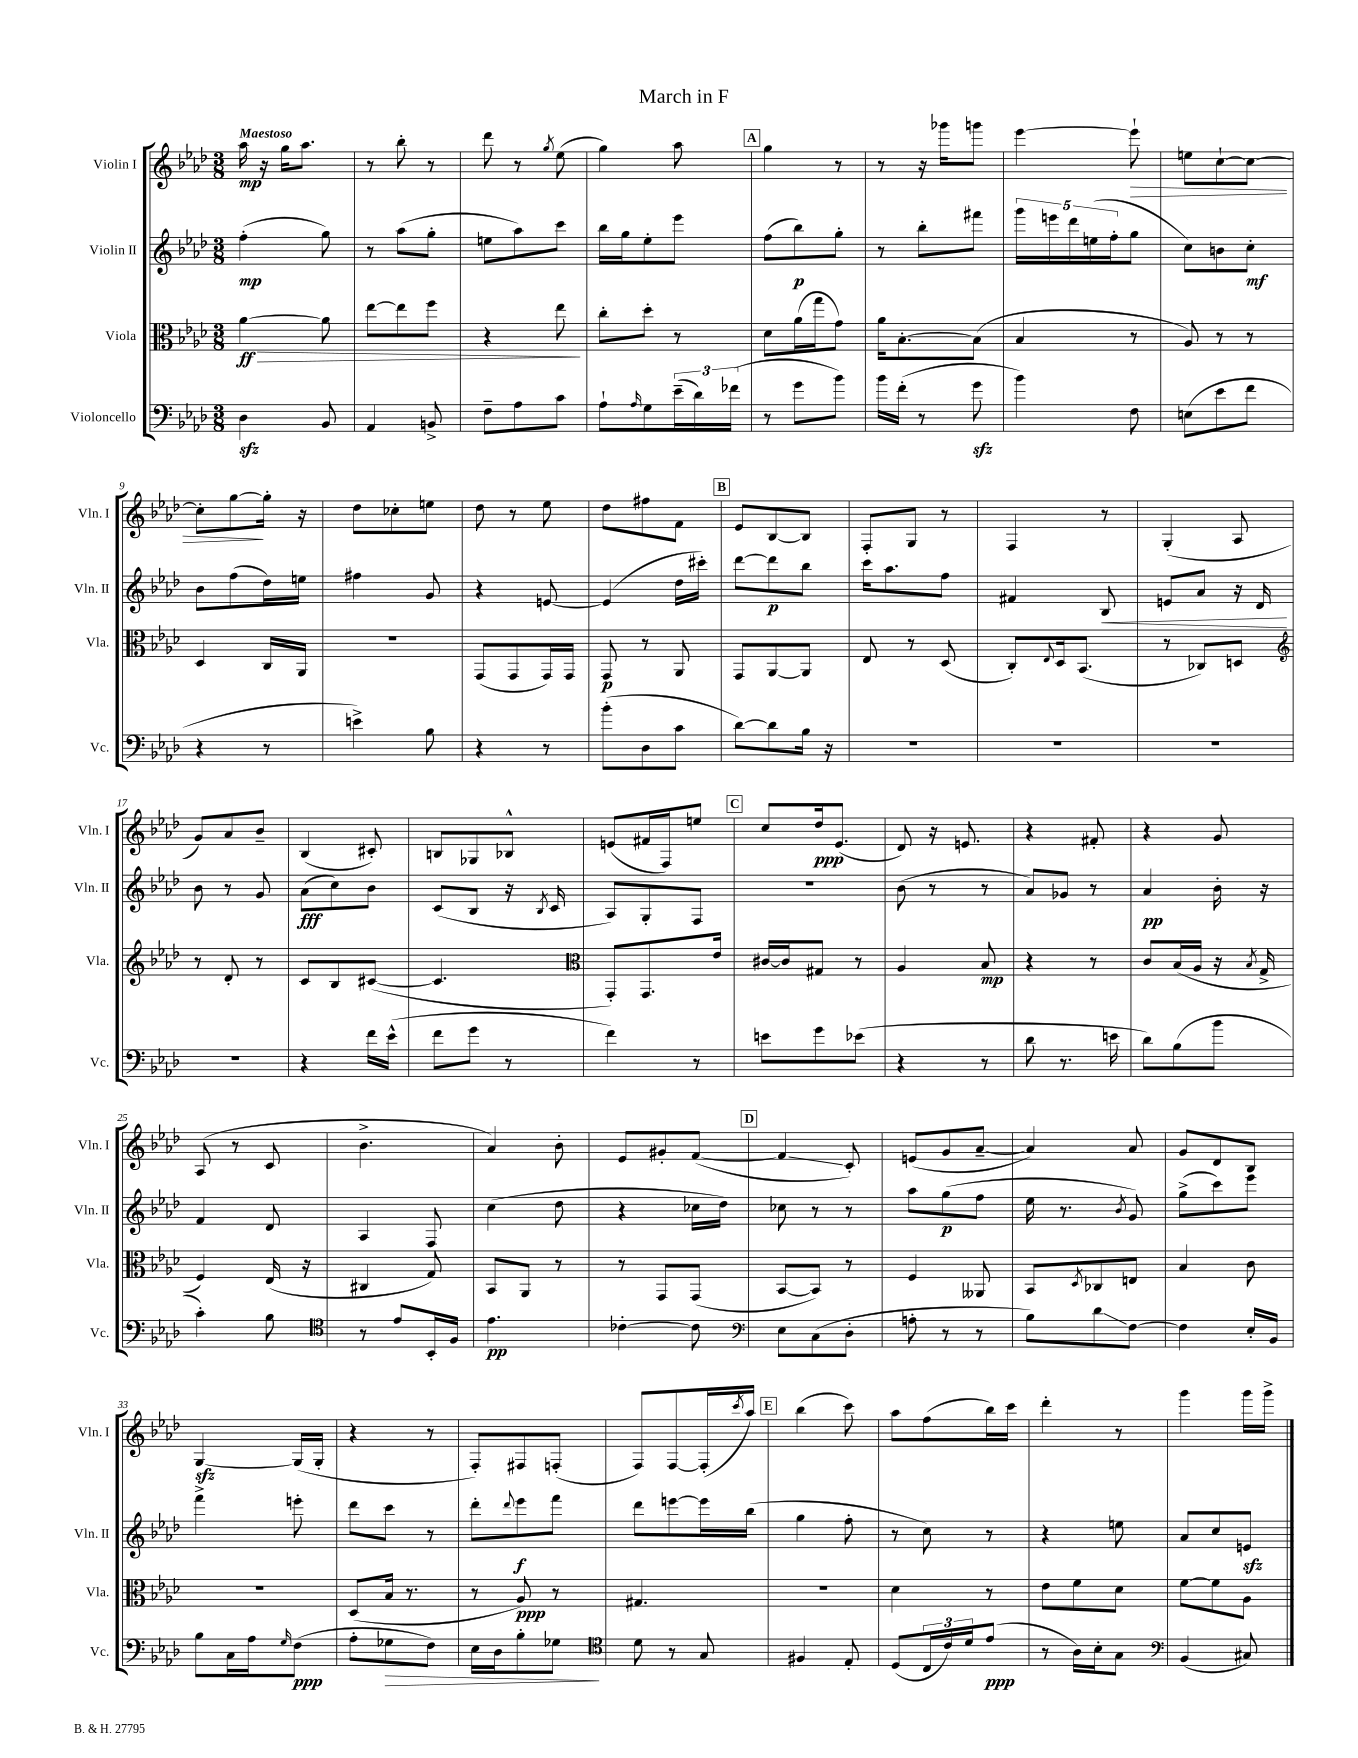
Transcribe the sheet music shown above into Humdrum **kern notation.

**kern	**kern	**kern	**kern
*staff4	*staff3	*staff2	*staff1
*clefF4	*clefC3	*clefG2	*clefG2
*k[b-e-a-d-]	*k[b-e-a-d-]	*k[b-e-a-d-]	*k[b-e-a-d-]
*M3/8	*M3/8	*M3/8	*M3/8
4D-\	[4a-\	(4ff'\	16aa-\
.	.	.	16r
.	.	.	16gg\LK
.	.	.	8.aa-\J
8BB-/	8a-\]	8gg\)	.
=	=	=	=
4AA-/	[8ee-\L	8r	8r
.	8ee-\]	(8aa-\L	8bb-'\
8BB^/	8ff\J	8gg'\J	8r
=	=	=	=
8F~\L	4r	8ee\L	8ddd-\
8A-\	.	8aa-\)	8r
.	.	.	8qgg/
8c\J	8ee-\	8ccc\J	(8ee-\
=	=	=	=
8A-`\L	8cc'\L	16bb-\LL	4gg\)
.	.	16gg\J	.
16qqA-/	.	.	.
8G\	8dd-'\J	8ee-'\	.
(24e-~\L	8r	8eee-\J	8aa-\
24d-\)	.	.	.
(24f-\JJ	.	.	.
=	=	=	=
8r	8d-\L	(8ff\L	4gg\
8g\L	(16a-\L	8bb-\)	.
.	16gg\J	.	.
8b-\J)	8g\J)	8gg'\J	8r
=	=	=	=
16b-\LL	16a-\LK	8r	8r
(16f'\JJ	[8.B-'\	.	.
8r	.	8bb-'\L	16r
.	.	.	16ggg-\LK
8g\	(8B-\]J	8fff#\J	8ggg\J
=	=	=	=
4b-\)	4B-/	20ggg\LL	[4eee-\
.	.	20eee\	.
.	.	20ddd-\	.
.	.	(20ee\	.
.	.	20ff'\J	.
8F\	8r	8gg\J	8eee-`\]
=	=	=	=
(8E\L	8A-/)	8cc\L)	8ee\L
8e-\	8r	8b\	[8cc`\
8f\J	8r	8cc'\J	8cc\_J
=	=	=	=
4r	4D-/	8b-\L	8cc'\]L
.	.	(8ff\	[8gg\
8r	16C/LL	16dd-\L)	16gg'\]Jk
.	16AA-/JJ	16ee\JJ	16r
=	=	=	=
4e^\)	4.r	4ff#\	8dd-\L
.	.	.	8cc-'\
8B-\	.	8g/	8ee\J
=	=	=	=
4r	(8GG/L	4r	8dd-\
.	8GG/	.	8r
8r	16GG/L)	[8e/	8ee-\
.	16GG/JJ	.	.
=	=	=	=
(8b-'\L	8GG/	(4e/]	8dd-\L
8D-\	8r	.	8ff#\
8c\J	8AA-/	16dd-\LL	8f\J
.	.	16ccc#'\JJ)	.
=	=	=	=
[8d-\L)	8GG/L	[8ddd-\L	8e-/L
8d-\]	[8AA-/	8ddd-\]	[8B-/
16B-\Jk	8AA-/]J	8bb-\J	8B-/]J
16r	.	.	.
=	=	=	=
4.r	8E-/	16ccc\LK	8F'/L
.	.	8.aa-\	.
.	8r	.	8G/J
.	(8D-/	8ff\J	8r
=	=	=	=
4.r	8C'/L)	4f#/	4F/
.	8qqE-/	.	.
.	16D-/k	.	.
.	(8.BB-/J	.	.
.	.	8B-/	8r
=	=	=	=
4.r	8r	8e/L	(4G'/
.	8C-/L)	8a-/J	.
.	8D/J	16r	8A-/
.	.	16d-/	.
=	=	=	=
*	*clefG2	*	*
4.r	8r	8b-\	8g/L)
.	8d-'/	8r	8a-/
.	8r	8g/	8b-~/J
=	=	=	=
4r	8c/L	(8a-\L	(4B-/
.	8B-/	8cc\)	.
16f\LL	([8c#/J	8b-\J	8c#'/)
(16e-^^\JJ	.	.	.
=	=	=	=
8f\L	4.c#/]	(8c/L	8B/L
8g\J	.	8B-/J	8G-/
8r	.	16r	8B-^^/J
.	.	8qB-/	.
.	.	16c/	.
=	=	=	=
*	*clefC3	*	*
4f\)	8GG'/L)	8A-/L)	(8e/L
.	8.GG/	8G'/	16f#/L
.	.	.	16F/J)
8r	.	8F/J	8ee/J
.	16e-/Jk	.	.
=	=	=	=
8e\L	[16c#/LL	4.r	8cc/L
.	16c#/]J	.	.
8g\	8G#/J	.	16dd-/k
.	.	.	(8.e-/J
(8e-\J	8r	.	.
=	=	=	=
4r	4A-/	(8b-\	8d-/)
.	.	8r	16r
.	.	.	8.e/
8r	8B-/	8r	.
=	=	=	=
8d-\	4r	8a-/L)	4r
8.r	.	8g-/J	.
.	8r	8r	8f#'/
16e\	.	.	.
=	=	=	=
8d-\L)	8c/L	4a-/	4r
(8B-\	(16B-/L	.	.
.	16A-/JJ	.	.
8b-\J	16r	16b-'\	8g/
.	8qB-/	.	.
.	16G^/	16r	.
=	=	=	=
4c'\)	4F/)	4f/	(8A-/
.	.	.	8r
8B-\	(16E-/	8d-/	8c/
.	16r	.	.
=	=	=	=
*clefC4	*	*	*
8r	4C#/	4A-/	4.b-^\
8e-/L	.	.	.
16BB-'/L	8G/)	8F/	.
16F/JJ	.	.	.
=	=	=	=
4.e-\	8BB-/L	(4cc\	4a-/)
.	8AA-/J	.	.
.	8r	8dd-\	8b-'\
=	=	=	=
[4c-'\	8r	4r	8e-/L
.	8GG/L	.	8g#'/
8c-\]	(8GG/J	16cc-\LL	([8f/J
.	.	16dd-\JJ)	.
=	=	=	=
*clefF4	*	*	*
8E-\L	[8BB-/L	8cc-\	4f/]
(8C\	8BB-/]J)	8r	.
8D-'\J	8r	8r	8c'/)
=	=	=	=
8A'\	4F/	8aa-\L	(8e/L
8r	.	(8gg\	8g/
8r	8AA--/	8ff\J	[8a-~/J
=	=	=	=
8B-\L)	8BB-/L	16ee-\	4a-/])
.	.	8.r	.
.	8qD-/	.	.
8d-\	8C-/	.	.
.	.	8qb-/	.
[8F\J	8E/J	8g/)	8a-/
=	=	=	=
4F\]	4B-/	(8gg^\L	8g/L
.	.	8ccc\)	8d-/
16E-'/LL	8c\	8eee-\J	8B-/J
16BB-/JJ	.	.	.
=	=	=	=
8B-\L	4.r	4fff^\	[4G/
16C\L	.	.	.
16A-\J	.	.	.
16qqG/	.	.	.
(8F\J	.	8eee'\	(16G/]LL
.	.	.	16G'/JJ
=	=	=	=
8A-'\L	(8D-/L	8ddd-\L	4r
8G-\	16B-/Jk	8ccc\J	.
.	8.r	.	.
8F\J)	.	8r	8r
=	=	=	=
16E-\LL	8r	8ddd-'\L	8F'/L)
16D-\J	.	.	.
.	.	8qqddd-/	.
8B-'\	8A-/)	8eee-\	8F#/
8G-\J	8r	8fff\J	(8F'/J
=	=	=	=
*clefC4	*	*	*
8d-\	4.G#/	8ddd-\L	8F/L)
8r	.	[8eee\	[8F/
8G/	.	16eee\]L	(16F'/]L
.	.	.	8qccc/
.	.	(16bb-\JJ	16aa-/JJ)
=	=	=	=
4F#/	4.r	4gg\	(4bb-\
8E-'/	.	8ff'\	8ccc\)
=	=	=	=
(8D-/L	4d-\	8r	8aa-\L
24C/L	.	8cc\)	(8ff\
24c/)	.	.	.
24d-/J	.	.	.
(8e-/J	8r	8r	16bb-\L)
.	.	.	16ccc\JJ
=	=	=	=
8r	8e-\L	4r	4ddd-'\
16A-\LL)	8f\	.	.
16B-'\J	.	.	.
8G\J	8d-\J	8ee\	8r
=	=	=	=
*clefF4	*	*	*
(4BB-/	[8f\L	8a-/L	4ggg\
.	8f\]	8cc/	.
8C#/)	8A-\J	8e/J	16ggg\LL
.	.	.	16ggg^\JJ
==	==	==	==
*-	*-	*-	*-
